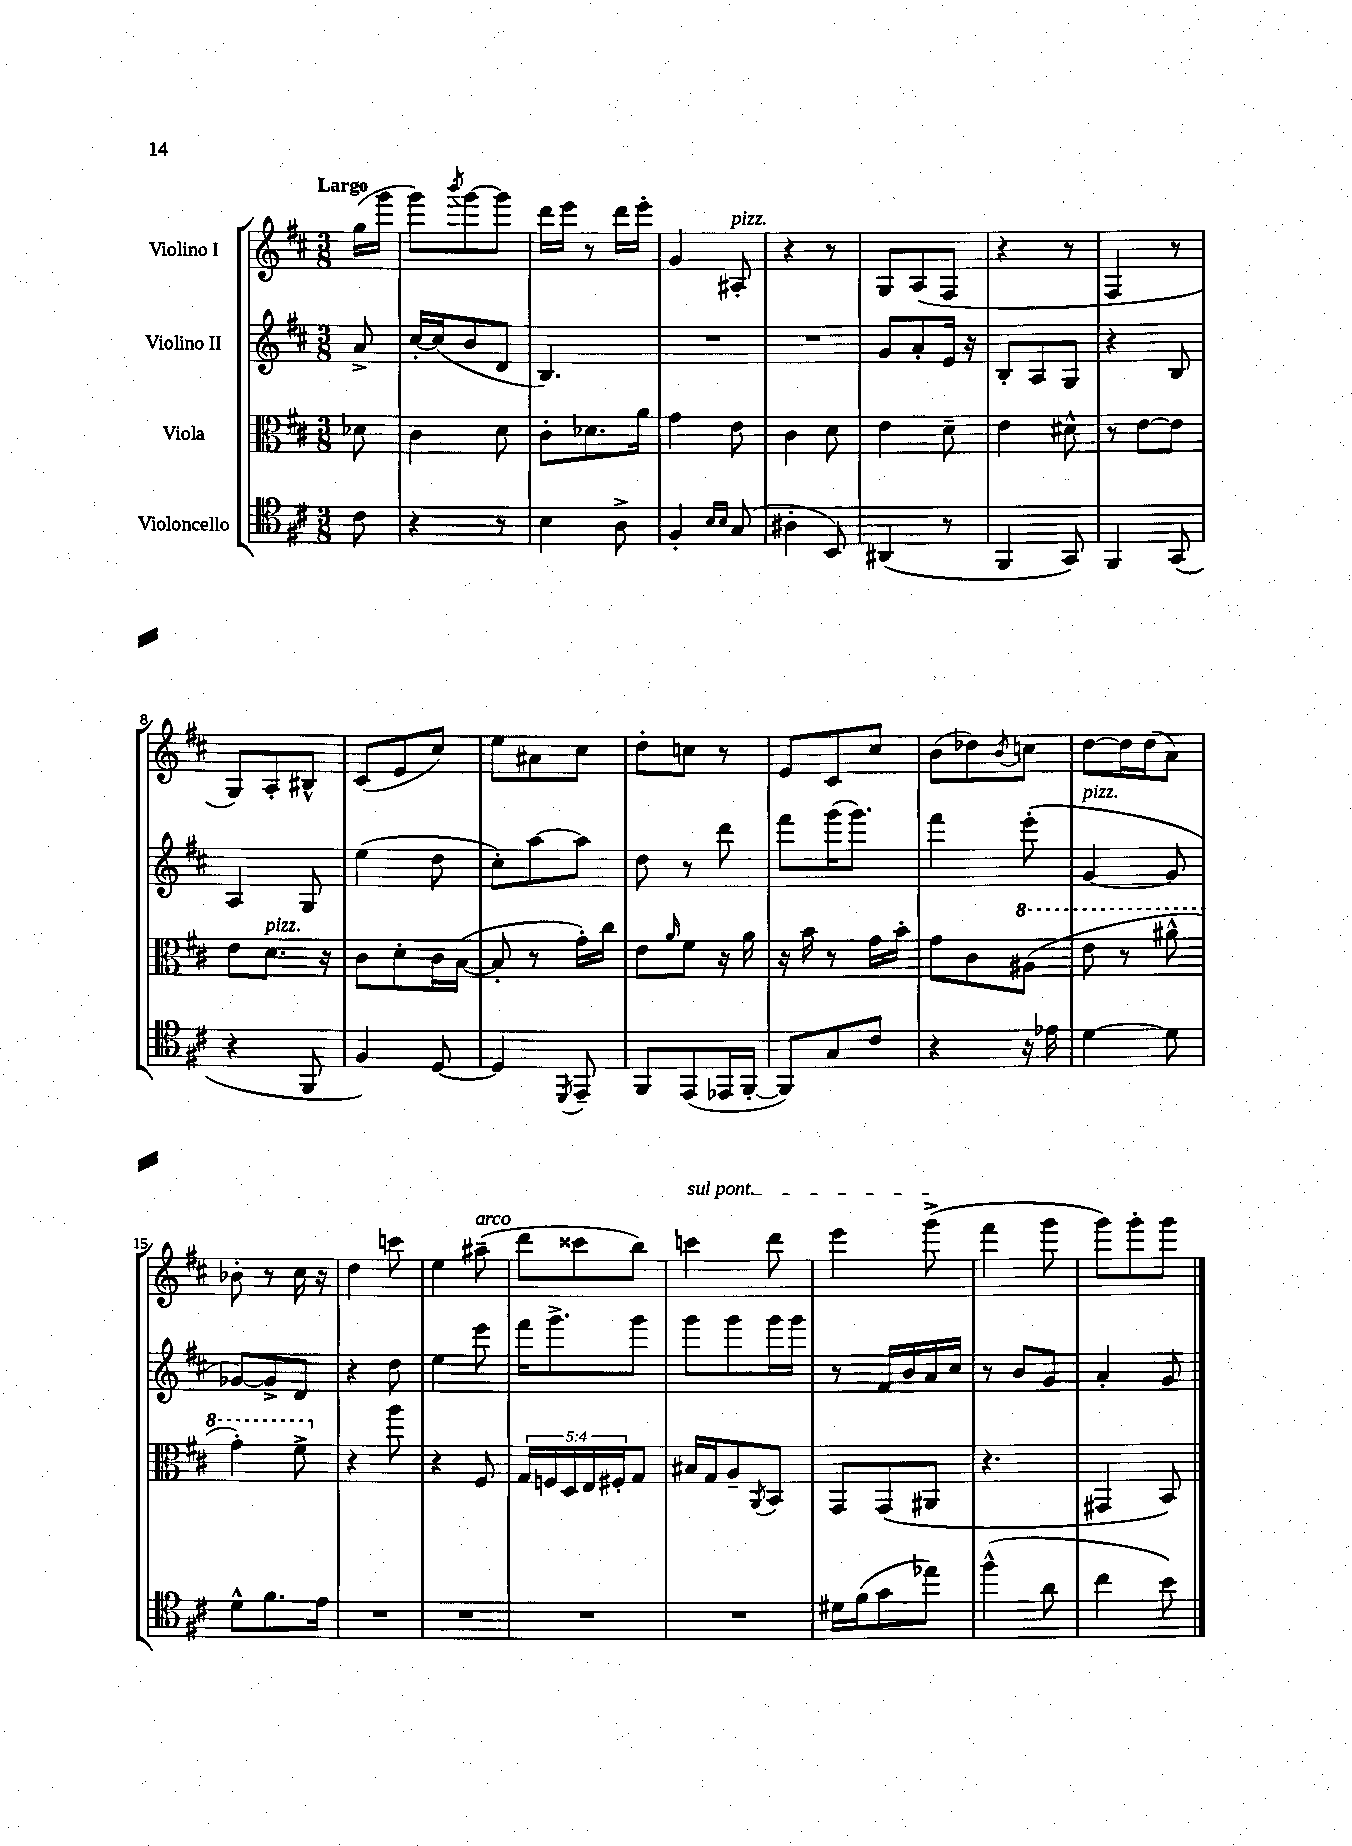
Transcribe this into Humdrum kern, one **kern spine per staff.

**kern	**kern	**kern	**kern
*staff4	*staff3	*staff2	*staff1
*clefC4	*clefC3	*clefG2	*clefG2
*k[f#c#]	*k[f#c#]	*k[f#c#]	*k[f#c#]
*M3/8	*M3/8	*M3/8	*M3/8
8c#	8d-	8a^	(16gg
.	.	.	16ggg
=	=	=	=
4r	4c#	[16cc#'	8ggg)
.	.	(16cc#]	.
.	.	.	8qbbb
.	.	8b	[8ggg
8r	8d	8d	8ggg]
=	=	=	=
4B	8c#'	4.B)	16ddd
.	.	.	16eee
.	8.d-	.	8r
8A^	.	.	16ddd
.	16a	.	16eee'
=	=	=	=
4F#'	4g	4.r	4g
16qqB	.	.	.
16qqB	.	.	.
(8G	8e	.	8A#'
=	=	=	=
4A#'	4c#	4.r	4r
8BB)	8d	.	8r
=	=	=	=
(4AA#	4e	8g	8G
.	.	8a'	(8A
8r	8d~	16e	8F#
.	.	16r	.
=	=	=	=
4FF#	4e	8B'	4r
.	.	8A	.
8GG)	8d#^^	8G	8r
=	=	=	=
4FF#	8r	4r	4F#
.	[8e	.	.
(8GG	8e]	8B	8r
=	=	=	=
4r	8e	4A	8G)
.	8.d	.	8A'
8FF#	.	8G	8B#^^
.	16r	.	.
=	=	=	=
4F#)	8c#	(4ee	(8c#
.	8d'	.	8e
[8D	16c#	8dd	8cc#)
.	([16B	.	.
=	=	=	=
4D]	8B']	8cc#')	8ee
.	8r	[8aa	8a#
8qDD	.	.	.
8EE~	16g')	8aa]	8cc#
.	16cc#	.	.
=	=	=	=
8FF#	8e	8dd	8dd'
.	16qqa	.	.
(8EE	8f#	8r	8cc
16EE-	16r	8ddd	8r
[16FF#'	16a	.	.
=	=	=	=
8FF#])	16r	8fff#	8e
.	16b	.	.
8G	8r	(16ggg	8c#
.	.	8.ggg)	.
8c#	16g	.	8cc#
.	16b'	.	.
=	=	=	=
4r	8g	4fff#	(8b
.	8c#	.	8dd-)
.	.	.	8qb
16r	(8a#	(8eee'	8cc
16e-	.	.	.
=	=	=	=
[4d	8ee	[4g	[8dd
.	8r	.	16dd]
.	.	.	(16dd
8d]	8aa#^^	8g]	8a)
=	=	=	=
8d^^	4gg')	[8g-)	8b-'
8.f#	.	8g-^]	8r
.	8ff#^	8d	16cc#
16e	.	.	16r
=	=	=	=
4.r	4r	4r	4dd
.	8aa	8dd	8ccc
=	=	=	=
4.r	4r	4ee	4ee
.	8F#	8eee	(8aa#~
=	=	=	=
4.r	20G	16fff#	8ddd
.	20F	.	.
.	.	8.ggg^	.
.	20D	.	.
.	.	.	8ccc##
.	20E	.	.
.	20F#'	.	.
.	8G	8ggg	8bb)
=	=	=	=
4.r	16B#	8ggg	4ccc
.	16G	.	.
.	8A~	8ggg	.
.	8qAA	.	.
.	8BB	16ggg	8ddd
.	.	16ggg	.
=	=	=	=
16d#	8GG	8r	4eee
(16f#	.	.	.
8g	(8GG	16f#	.
.	.	16b	.
8ee-)	8AA#	16a	(8ggg^
.	.	16cc#	.
=	=	=	=
(4ff#^^	4.r	8r	4fff#
.	.	8b	.
8a	.	8g	8ggg
=	=	=	=
4cc#	4GG#	4a'	8ggg)
.	.	.	8ggg'
8b)	8BB)	8g	8ggg
==	==	==	==
*-	*-	*-	*-
